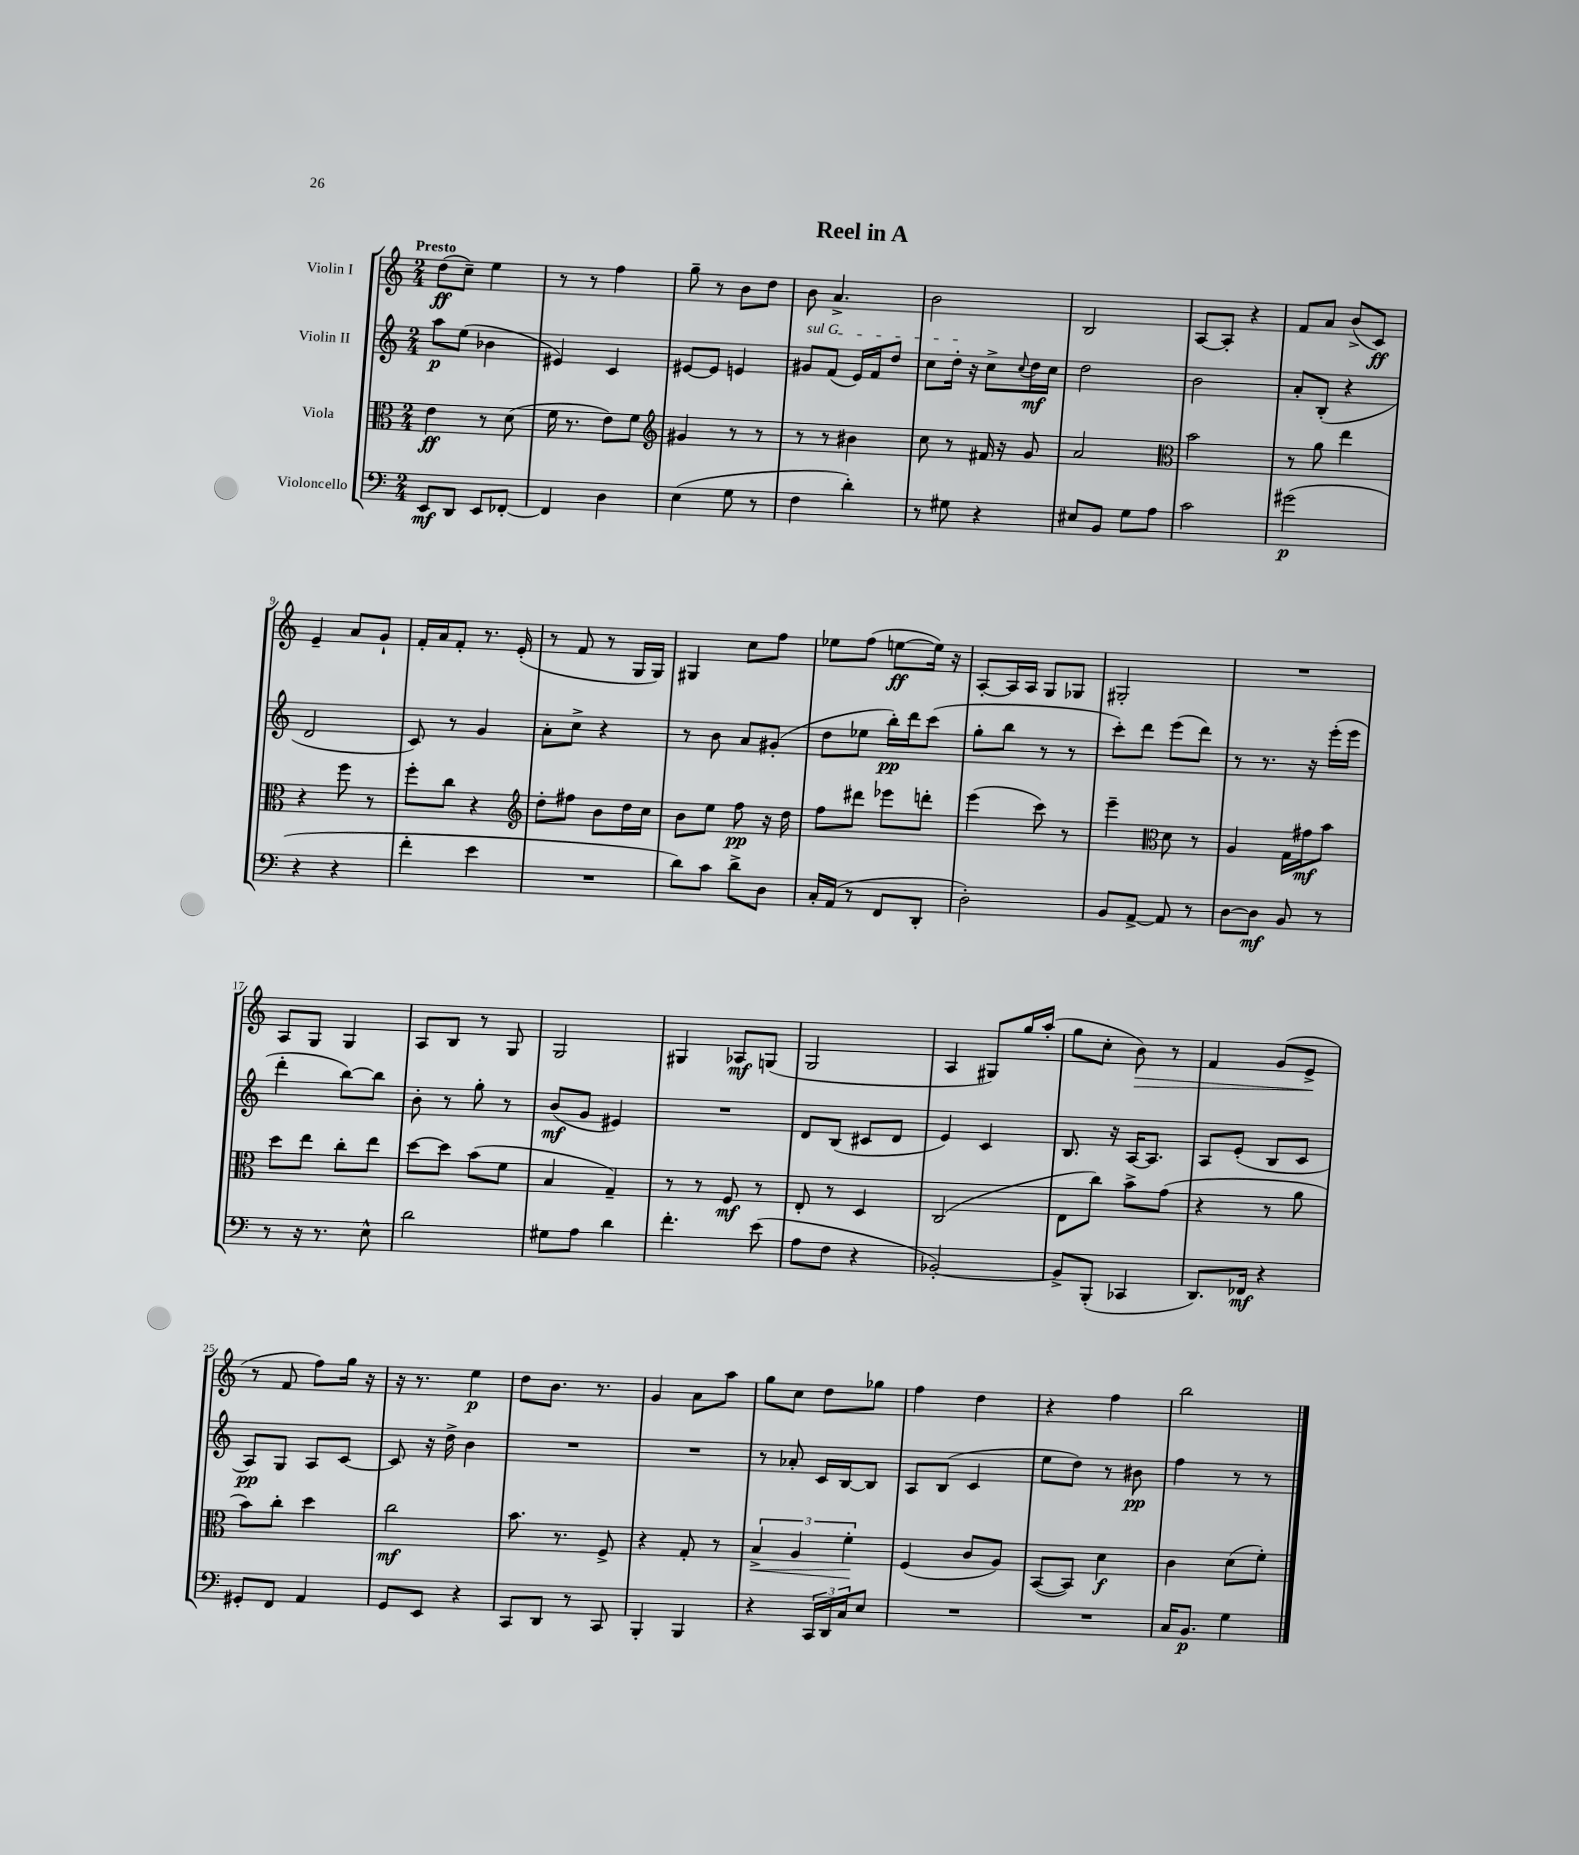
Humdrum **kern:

**kern	**kern	**kern	**kern
*staff4	*staff3	*staff2	*staff1
*clefF4	*clefC3	*clefG2	*clefG2
*k[]	*k[]	*k[]	*k[]
*M2/4	*M2/4	*M2/4	*M2/4
8EE/L	4e\	8aa\L	(8dd\L
8DD/J	.	(8ee\J	8cc~\J)
8EE/L	8r	4b-\	4ee\
[8FF-'/J	(8d\	.	.
=	=	=	=
4FF-/]	16f\	4e#/)	8r
.	8.r	.	.
.	.	.	8r
4D\	8e\L)	4c/	4ff\
.	8f\J	.	.
=	=	=	=
*	*clefG2	*	*
(4E\	4g#/	[8e#/L	8gg~\
.	.	8e#/]J	8r
8G\	8r	4e/	8b\L
8r	8r	.	8dd\J
=	=	=	=
4F\	8r	8g#/L	8b\
.	8r	(8f/J	4.a^/
4d'\)	4b#\	16e/LL)	.
.	.	16f/J	.
.	.	8dd/J	.
=	=	=	=
8r	8cc\	8cc\L	2b\
8G#\	8r	16dd'\Jk	.
.	.	16r	.
4r	16f#/	8cc^\L	.
.	16r	.	.
.	.	8qqcc/	.
.	8g/	16dd\L	.
.	.	16cc\JJ	.
=	=	=	=
8E#/L	2a/	2dd\	2B/
8BB/J	.	.	.
8G\L	.	.	.
8A\J	.	.	.
=	=	=	=
*	*clefC3	*	*
2c\	2b\	2b\	[8A/L
.	.	.	8A'/]J
.	.	.	4r
=	=	=	=
(2g#\	8r	8a'/L	8f/L
.	8a\	(8B'/J	8a/J
.	4ee\	4r	(8b^/L
.	.	.	8c/J)
=	=	=	=
4r	4r	2d/	4e~/
4r	8ff\	.	8a/L
.	8r	.	8g`/J
=	=	=	=
4f'\	8ff'\L	8c/)	16f'/LL
.	.	.	16a/J
.	8cc\J	8r	8f'/J
4e\	4r	4g/	8.r
.	.	.	(16e'/
=	=	=	=
*	*clefG2	*	*
2r	8dd'\L	8a'\L	8r
.	8ff#\J	8cc^\J	8f/
.	8b\L	4r	8r
.	16dd\L	.	16G/LL
.	16cc\JJ	.	16G/JJ)
=	=	=	=
8d\L)	8b\L	8r	4G#/
8c\J	8ee\J	8b\	.
8d^\L	8ff\	8a/L	8cc\L
8D\J	16r	(8g#'/J	8ff\J
.	16dd\	.	.
=	=	=	=
16C'/LL	8ff\L	8dd\L	8ee-\L
(16AA/JJ	.	.	.
8r	8ddd#\J	8ee-\J	(8ff\J
8FF/L	8eee-\L	16bb'\LL)	[8ee\L
.	.	16ddd\J	.
8DD'/J	8ddd'\J	(8ccc\J	16ee\]Jk)
.	.	.	16r
=	=	=	=
2D'\)	(4eee\	8gg'\L	[8A'/L
.	.	8bb\J	16A/]L
.	.	.	16A/JJ
.	8ccc\)	8r	8G/L
.	8r	8r	8G-/J
=	=	=	=
8BB/L	4eee~\	8ccc'\L)	2G#'/
[8AA^/J	.	8ddd\J	.
*	*clefC3	*	*
8AA/]	8d\	(8eee\L	.
8r	8r	8ddd\J)	.
=	=	=	=
[8D\L	4A/	8r	2r
8D\]J	.	8.r	.
8BB/	16G\LL	.	.
.	16g#\J	16r	.
8r	8b\J	(16eee'\LL	.
.	.	16eee\JJ	.
=	=	=	=
8r	8dd\L	4ddd'\	8A/L
16r	8ee\J	.	8G/J
8.r	.	.	.
.	8cc'\L	[8bb\L)	4G/
8E^^\	8ee\J	8bb\]J	.
=	=	=	=
2d\	[8dd\L	8b'\	8A/L
.	8dd\]J	8r	8B/J
.	(8b\L	8gg'\	8r
.	8f\J	8r	8G/
=	=	=	=
8G#\L	4B/	(8b/L	2G/
8A\J	.	8g/J	.
4d\	4G~/)	4e#/)	.
=	=	=	=
4.f'\	8r	2r	4G#/
.	8r	.	.
.	8F/	.	8A-/L
(8e\	8r	.	(8G/J
=	=	=	=
8A\L	8E'/	8d/L	2G/
8F\J	8r	(8B/J	.
4r	4D/	8c#/L	.
.	.	8d/J	.
=	=	=	=
[2BB-'/)	(2C/	4e/)	4A/
.	.	4c/	8G#/L)
.	.	.	16gg/L
.	.	.	(16aa'/JJ
=	=	=	=
8BB-^/]L	8E\L	8.B/	8gg\L
(8BBB'/J	8cc\J)	.	8cc'\J
.	.	16r	.
4CC-/	8b^\L	[16A/LK	8b\)
.	.	8.A/]J	.
.	(8g\J	.	8r
=	=	=	=
8.DD/L)	4r	8A/L	4f/
.	.	(8e'/J	.
16FF-/Jk	.	.	.
4r	8r	8B/L	(8g/L
.	8a\	8c/J	8e^/J
=	=	=	=
8GG#'/L	8b\L)	8A/L)	8r
8FF/J	8cc'\J	8G/J	8f/
4AA/	4dd\	8A/L	8ff\L)
.	.	[8c/J	16gg\Jk
.	.	.	16r
=	=	=	=
8GG/L	2cc\	8c/]	16r
.	.	.	8.r
8EE/J	.	16r	.
.	.	16dd^\	.
4r	.	4b\	4ee\
=	=	=	=
8CC/L	8.b\	2r	8dd\L
8DD/J	.	.	8.b\J
.	8.r	.	.
8r	.	.	.
.	.	.	8.r
8CC/	8F^/	.	.
=	=	=	=
4BBB'/	4r	2r	4g/
4BBB/	8G'/	.	8a\L
.	8r	.	8aa\J
=	=	=	=
4r	6B^/	8r	8gg\L
.	.	8a-'/	8cc\J
.	6A/	.	.
24CC/LL	.	16c/LL	8dd\L
24DD/	.	.	.
.	.	[16B/J	.
24C/J	6f'\	.	.
8E/J	.	8B/]J	8gg-\J
=	=	=	=
2r	(4F/	8A/L	4ff\
.	.	(8B/J	.
.	8c/L	4c/	4dd\
.	8A/J)	.	.
=	=	=	=
2r	([8BB/L	8ee\L	4r
.	8BB/]J)	8dd\J)	.
.	4d\	8r	4ff\
.	.	8b#\	.
=	=	=	=
16C/LK	4c\	4ff\	2bb\
8.BB/J	.	.	.
4G\	(8d\L	8r	.
.	8f'\J)	8r	.
==	==	==	==
*-	*-	*-	*-
